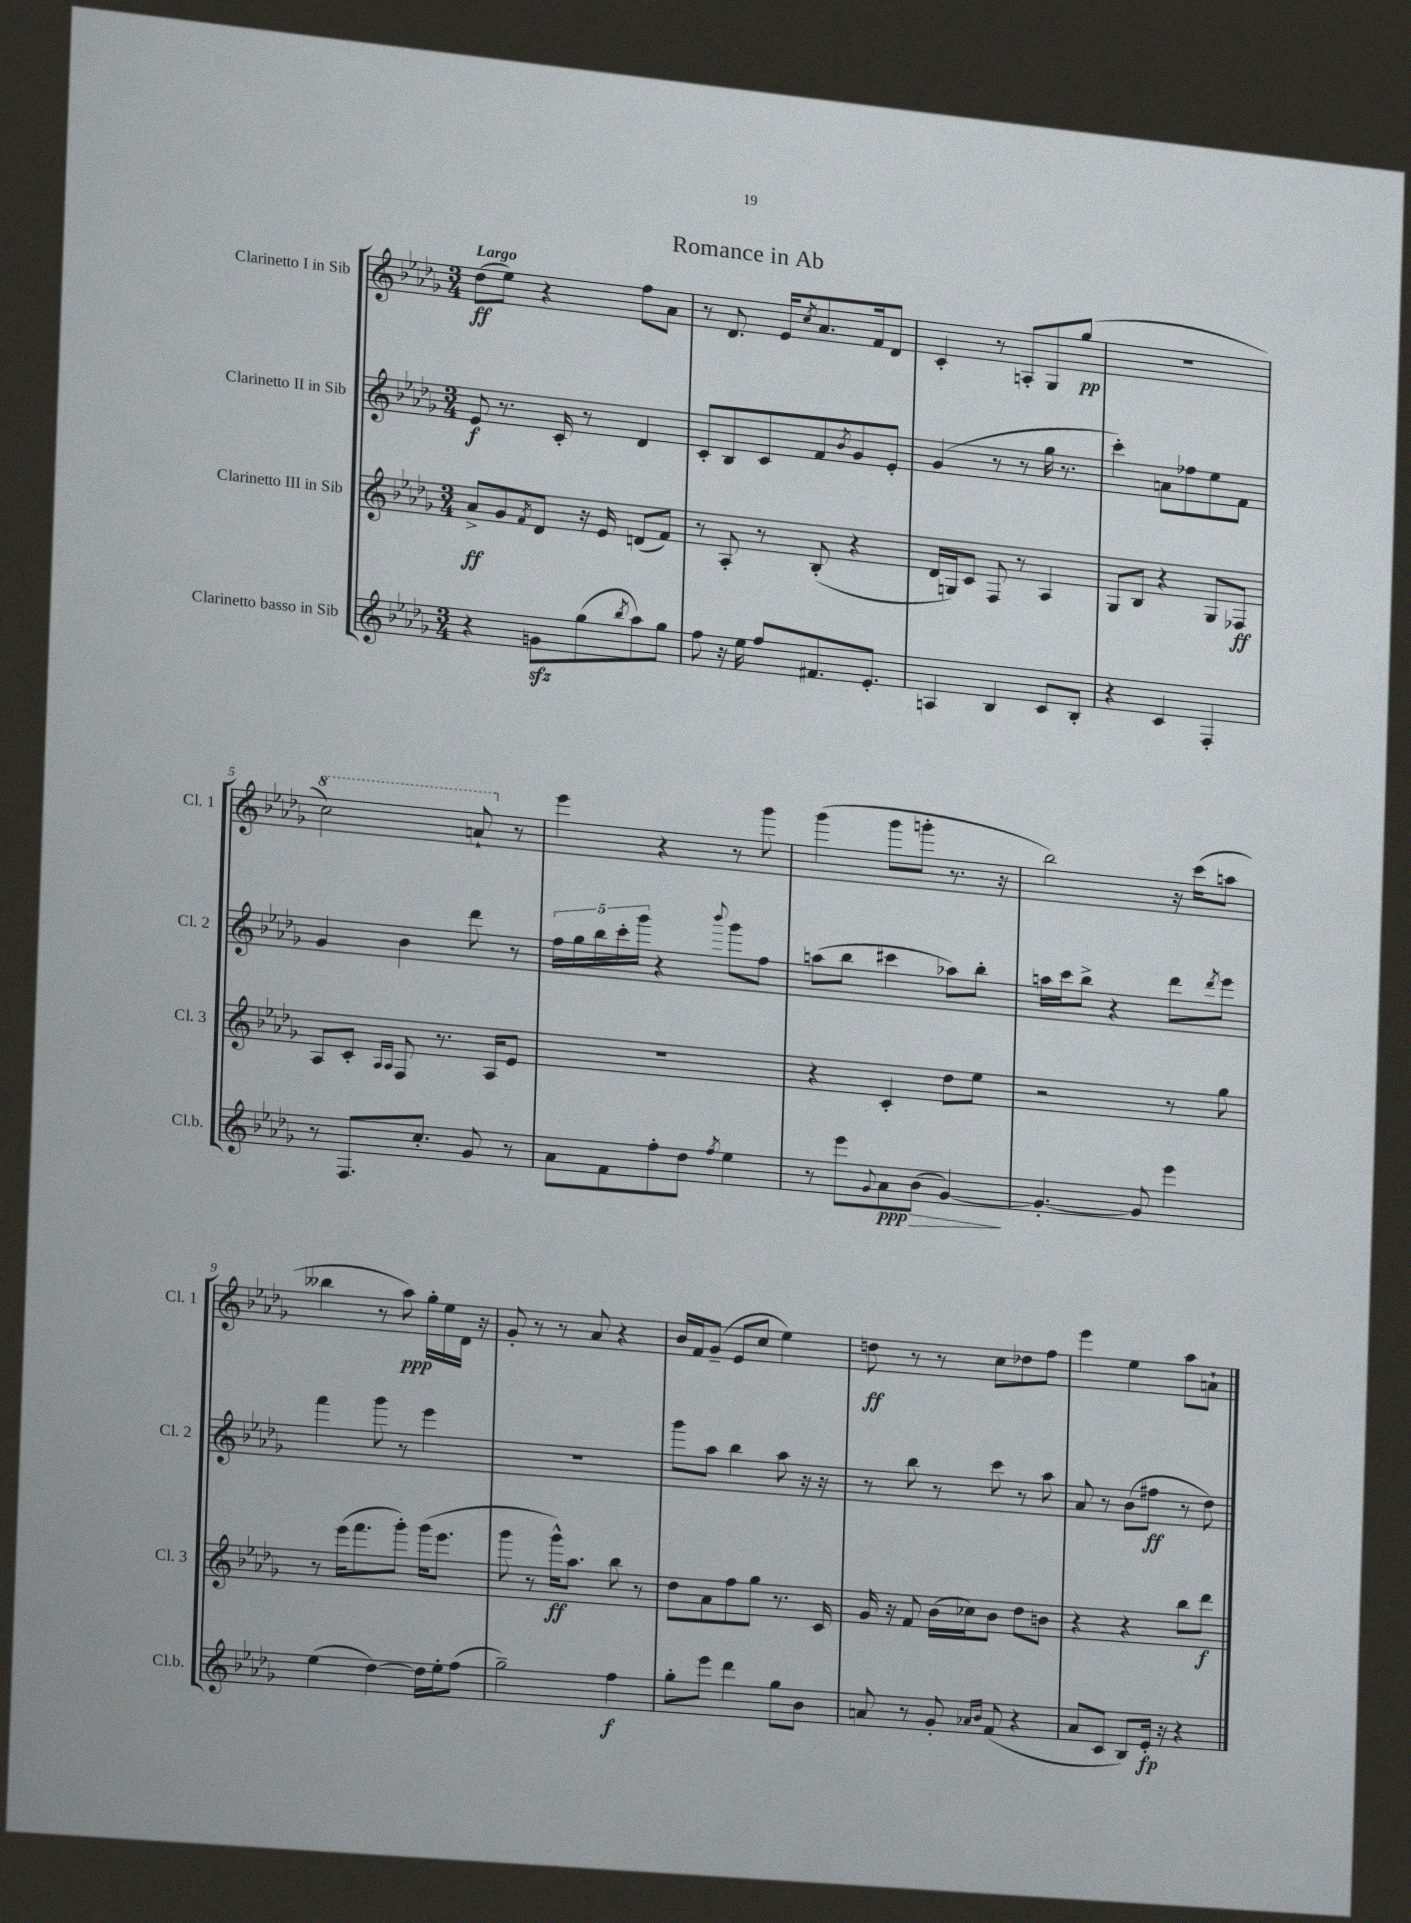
\header { title = "Romance in Ab" }
<<
\new StaffGroup <<
\new Staff = "s0" \with { instrumentName = "Clarinetto I in Sib" shortInstrumentName = "Cl. 1" } {
    \clef treble \key des \major \numericTimeSignature \time 3/4 \tempo "Largo"
    des''8\ff( ees''8) r4 f''8 aes'8 |
    r8 des'8. ees'16 \acciaccatura { c''8 } aes'8. f'16 des'8 |
    c'4-. r8 a8-. ges8 ges''8\pp( |
    R2. |
    \ottava #1 c'''2) a''8-! \ottava #0 r8 |
    ees'''4 r4 r8 ges'''8 |
    ges'''4( ges'''8 g'''8-. r8. r16 |
    bes''2) r16 c'''16( a''8 |
    beses''4 r8 aes''8\ppp) ges''16-. ees''16 des'16 r16 |
    ges'8-. r8 r8 aes'8 r4 |
    bes'16 f'16 ges'8--( ees'8 c''8 ees''4) |
    d''8\ff r8 r8 c''8 des''8 f''8 |
    ees'''4 ees''4 aes''8 a'8-! \bar "|." |
}
\new Staff = "s1" \with { instrumentName = "Clarinetto II in Sib" shortInstrumentName = "Cl. 2" } {
    \clef treble \key des \major \numericTimeSignature \time 3/4
    ees'8\f r8. c'16-. r8 des'4 |
    c'8-. bes8 c'8 f'8 \acciaccatura { bes'8 } ges'8 ees'8-. |
    ges'4( r8 r8 ges''16 r8. |
    c'''4-.) a'8 fes''8 ees''8 f'8 |
    ges'4 bes'4 des'''8 r8 |
    \tuplet 5/4 { f''16 ges''16 bes''16 c'''16-. ges'''16 } r4 \appoggiatura { bes'''8 } ges'''8 f''8 |
    a''8( bes''8 cis'''4 aes''8) bes''8-. |
    a''16 c'''16 bes''8-> r4 des'''8 \acciaccatura { des'''8 } ees'''8 |
    f'''4 ges'''8 r8 ees'''4 |
    R2. |
    ges'''8 aes''8 bes''4 aes''8 r16 r16 |
    r8 bes''8 r8 c'''8 r8 aes''8 |
    aes'8 r8 bes'8( fis''8\ff r8 des''8) \bar "|." |
}
\new Staff = "s2" \with { instrumentName = "Clarinetto III in Sib" shortInstrumentName = "Cl. 3" } {
    \clef treble \key des \major \numericTimeSignature \time 3/4
    aes'8->\ff ges'8 \acciaccatura { f'8 } des'8 r16 ees'16 d'8( f'8) |
    r8 aes8-. r8 bes8-.( r4 |
    des'16 g16) c'8 f8 r8 aes4 |
    ges8 bes8 r4 ges8 fes8\ff |
    aes8 c'8-. \grace { aes16 aes16 } f8 r8. aes16 ees'8 |
    R2. |
    r4 c'4-. des''8 ees''8 |
    r2 r8 ges''8 |
    r8 ees'''16( f'''8. ges'''8-.) ges'''16( ees'''8. |
    ges'''8 r8 ges'''16-^\ff) aes''8. bes''8 r8 |
    des''8 aes'8 f''8 ges''8 r8. c'16 |
    ges'16 r16 f'8 bes'16( ces''16) bes'8 des''8 b'8 |
    r4 r4 bes''8 des'''8\f \bar "|." |
}
\new Staff = "s3" \with { instrumentName = "Clarinetto basso in Sib" shortInstrumentName = "Cl.b." } {
    \clef treble \key des \major \numericTimeSignature \time 3/4
    r4 g'8\sfz ges''8( \acciaccatura { bes''8 } aes''8) ges''8 |
    f''8 r16 ees''16 f''8 fis'8. ees'8.-. |
    a4 bes4 c'8 bes8-. |
    r4 c'4 f4-. |
    r8 f8. c''8.-. ges'8 r8 |
    aes'8 f'8 f''8-. des''8 \acciaccatura { f''8 } ees''4 |
    r8 ees'''8 \appoggiatura { ges'8 } aes'8\ppp\> bes'8( ges'4~\!) |
    ges'4.~-. ges'8 ees'''4 |
    ees''4( des''4~) des''16 ees''16-. f''8( |
    ges''2--) f''4\f |
    ges''8-. ees'''8 des'''4 ges''8 bes'8 |
    a'8 r8 ges'8-. \grace { aes'16 bes'16 } f'8( r4 |
    aes'8 c'8 bes8) ees'16-.\fp r16 r4 \bar "|." |
}
>>
>>
